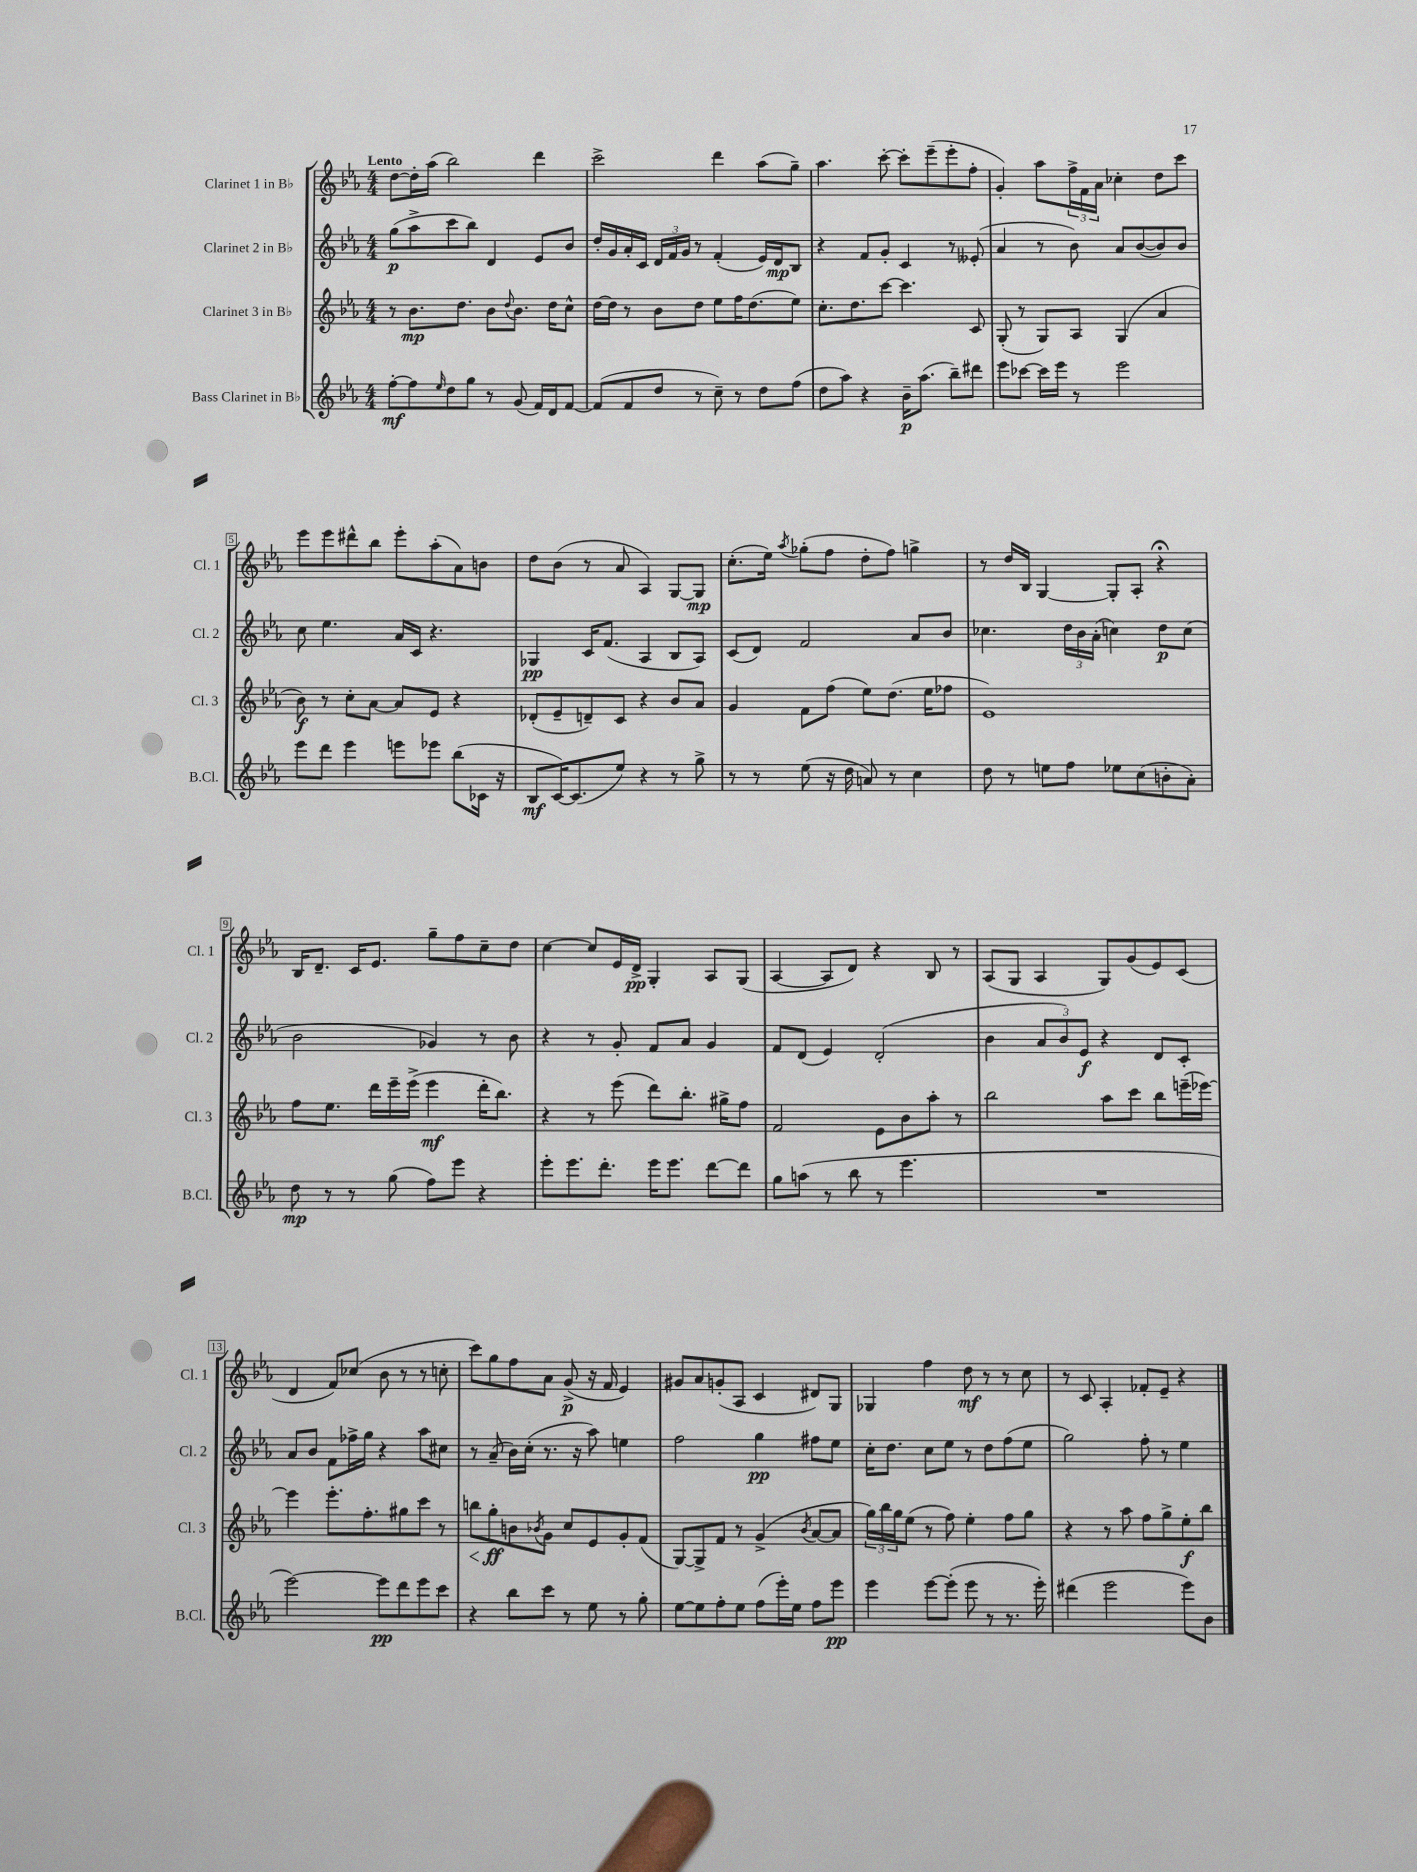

**kern	**kern	**kern	**kern
*staff4	*staff3	*staff2	*staff1
*clefG2	*clefG2	*clefG2	*clefG2
*k[b-e-a-]	*k[b-e-a-]	*k[b-e-a-]	*k[b-e-a-]
*M4/4	*M4/4	*M4/4	*M4/4
[8ff'\L	8r	(8gg\L	[8dd\L
8ff\]	8.b-\L	8aa-^\	16dd'\]L
.	.	.	(16aa-\JJ
16qqee-/	.	.	.
8dd\	.	8ccc\	2bb-\)
.	8.dd\J	.	.
8gg\J	.	8bb-\J)	.
8r	8b-\L	4d/	.
.	8qqdd/	.	.
(8g/	8.b-\J	.	.
16f/LL)	.	8e-/L	4ddd\
16d/J	16dd\LK	.	.
[8f/J	8cc^^\J	8b-/J	.
=	=	=	=
(8f/]L	[16dd\LL	16dd'/LL	2ccc^\
.	16dd\]JJ	16g/	.
8f/	8r	16a-'/	.
.	.	16c/JJ	.
8dd/J	8b-\L	24d/LL	.
.	.	24f/	.
.	.	24g/JJ	.
8r	8dd\J	8r	.
8cc~\)	8ee-\L	(4f'/	4ddd\
8r	16ff\K	.	.
.	(8.dd\	.	.
8dd\L	.	16e-/LL)	(8aa-\L
.	.	16d/J	.
(8ff\J	8ee-\J)	8B-/J	8gg~\J)
=	=	=	=
8dd\L	8.cc'\L	4r	4.aa-\
8aa-\J)	.	.	.
.	8.dd\	.	.
4r	.	8f/L	.
.	[8ccc\J	8g'/J	[8ccc'\
16b-~\LK	4.ccc\]	4c/	8ccc'\]L
(8.aa-\J	.	.	.
.	.	.	(8eee-~\
8bb-~\L)	.	8r	8eee-'\
8ddd#\J	8c/	(8e--'/	8ff'\J
=	=	=	=
8eee-\L	(8G'/	4a-/	4g'/)
[8ccc-\J	8r	.	.
16ccc-\]LL	8G/L)	8r	8aa-\L
16eee-\JJ	.	.	.
8r	8A-/J	8b-\)	24ff^\L
.	.	.	24f\
.	.	.	24a-\JJ
2eee-\	(4G/	8a-/L	4cc-'\
.	.	([8b-/	.
.	4a-/	8b-/])	8dd\L
.	.	8b-/J	8ccc\J
=	=	=	=
8eee-\L	8b-\)	8cc\	8eee-\L
8ddd\J	8r	4.ee-\	8eee-\
4eee-\	8cc'\L	.	8ddd#^^\
.	[8a-\J	.	8bb-\J
8eee\L	8a-/]L	16a-/LL	8eee-'\L
.	.	16c/JJ	.
8eee-\J	8e-/J	4.r	(8aa-'\
(8bb-\L	4r	.	8a-\)
16c-\Jk	.	.	8b\J
16r	.	.	.
=	=	=	=
8B-/L	(8d-'/L	4G-/	8dd\L
[16c/K)	8e-~/	.	(8b-\J
(8.c/]	.	.	.
.	8d~/)	16c/LK	8r
.	.	(8.f/J	.
8ee-/J)	8c/J	.	8a-/
4r	4r	4A-/	4A-/)
8r	8b-/L	8B-/L	[8G/L
8gg^\	8a-/J	8A-/J)	8G/]J
=	=	=	=
8r	4g/	(8c/L	(8.cc'\L
8r	.	8d/J)	.
.	.	.	16ee-\Jk)
.	.	.	8qaa-/
(8ee-\	8f\L	2f/	(8gg-'\L
16r	(8ff\J	.	8ff\J
16dd\	.	.	.
8a/)	8ee-\L)	.	8dd'\L
8r	(8.dd\J	.	8ff\J)
4cc\	.	8a-/L	4gg^\
.	16ee-\LK	.	.
.	8ff-\J	8b-/J	.
=	=	=	=
8dd\	1e-)	4.cc-\	8r
8r	.	.	16dd/LL
.	.	.	16B-/JJ
8ee\L	.	.	[4G/
8ff\J	.	24dd\LL	.
.	.	24b-\	.
.	.	(24a-'\JJ	.
8ee-\L	.	4cc\)	8G'/]L
(8cc\	.	.	8A-'/J
8b'\	.	8dd\L	4r;
8a-'\J)	.	(8cc\J	.
=	=	=	=
8dd\	8ff\L	2b-\	16B-/LK
.	.	.	8.d~/J
8r	8.ee-\J	.	.
8r	.	.	16c/LK
.	16ddd\LL	.	8.e-/J
(8gg\	16eee-~\	.	.
.	(16eee-^\JJ	.	.
8ff\L)	4eee-\	4g-/)	8gg~\L
8eee-\J	.	.	8ff\
4r	16ddd'\LK	8r	8cc~\
.	8.bb-\J)	.	.
.	.	8b-\	8dd\J
=	=	=	=
8eee-'\L	4r	4r	[4cc\
8.eee-\	.	.	.
.	8r	8r	8cc/]L
8.ddd'\J	.	.	.
.	(8eee-\	8g'/	16e-/L
.	.	.	16d^/JJ
16eee-\LK	8ddd\L)	8f/L	4G'/
8.eee-\J	.	.	.
.	8.bb-'\J	8a-/J	.
[8ddd\L	.	4g/	8A-/L
.	16gg#^\LK	.	.
8ddd\]J	8ff\J	.	(8G/J
=	=	=	=
8gg\L	2f/	8f/L	[4A-/
(8aa\J	.	(8d/J	.
8r	.	4e-/)	8A-/]L
8bb-\	.	.	8d/J)
8r	8e-\L	(2d'/	4r
4.eee-\	8b-\	.	.
.	8aa-'\J	.	8B-/
.	8r	.	8r
=	=	=	=
1r	2bb-\	4b-\	(8A-/L
.	.	.	8G/J
.	.	12a-/L	4A-/
.	.	12b-/)	.
.	.	12e-/J	.
.	8aa-\L	4r	8G/L)
.	8ccc\J	.	(8g/
.	8bb-\L	8d/L	8e-/)
.	(16eee~\L	8c'/J	(8c/J
.	[16eee-\JJ)	.	.
=	=	=	=
[2eee-\)	4eee-\]	8a-/L	4d/
.	.	8b-/J	.
.	8.eee-'\L	8f\L	8f/L)
.	.	16ff-^\L	(8cc-/J
.	8.ff'\	16gg\JJ	.
8eee-\]L	.	4r	8b-\
8ddd\	8gg#\	.	8r
8eee-\	8ccc\J	8aa-\L	8r
8ccc\J	8r	8cc#\J	8cc'\
=	=	=	=
4r	8bb\L	8r	8ccc\L)
.	8gg'\	(8a-~/	8gg\
8bb-\L	8b\	16b-\LL)	8ff\
.	.	(16cc'\JJ	.
.	8qb-/	.	.
8ccc\J	8g\J	8.r	8a-\J
8r	8cc/L	.	(8g^/
.	.	16r	.
8ee-\	8e-/	8aa-\)	16r
.	.	.	16f/
8r	8g'/	4ee\	4e-/)
8gg'\	(8f/J	.	.
=	=	=	=
[8ee-\L	[8G/L)	2ff\	8g#/L
8ee-\]	8G^/]	.	8a-/
8ff'\	8f/J	.	(8g'/
8ee-\J	8r	.	8A-/J
(8ff\L	(4g^/	4gg\	4c/
16eee-'\L)	.	.	.
16ee-\JJ	.	.	.
.	8qb-/	.	.
8ff\L	[8a-/L	8ff#\L	8d#/L)
8eee-\J	8a-/]J	8ee-\J	8G/J
=	=	=	=
4eee-\	24gg\LL)	16cc'\LK	4G-/
.	24bb-\	.	.
.	.	8.dd\J	.
.	24gg\J	.	.
.	(8ee-\J	.	.
[8eee-\L	8r	8cc\L	4ff\
(8eee-'\]J	8ff\)	8ee-\J	.
8eee-\	4ee-'\	8r	8dd\
8r	.	8dd\L	8r
8.r	8ff\L	(8ff\	8r
.	8gg\J	8ee-\J	8cc\
16eee-'\)	.	.	.
=	=	=	=
(4ddd#\	4r	2gg\)	8r
.	.	.	8c/
2eee-\	8r	.	4A-'/
.	8aa-\	.	.
.	8ff\L	8ff'\	8f-'/L
.	8gg^\	8r	8e-~/J
8eee-\L)	8ee-'\	4ee-\	4r
8b-\J	8bb-\J	.	.
==	==	==	==
*-	*-	*-	*-
